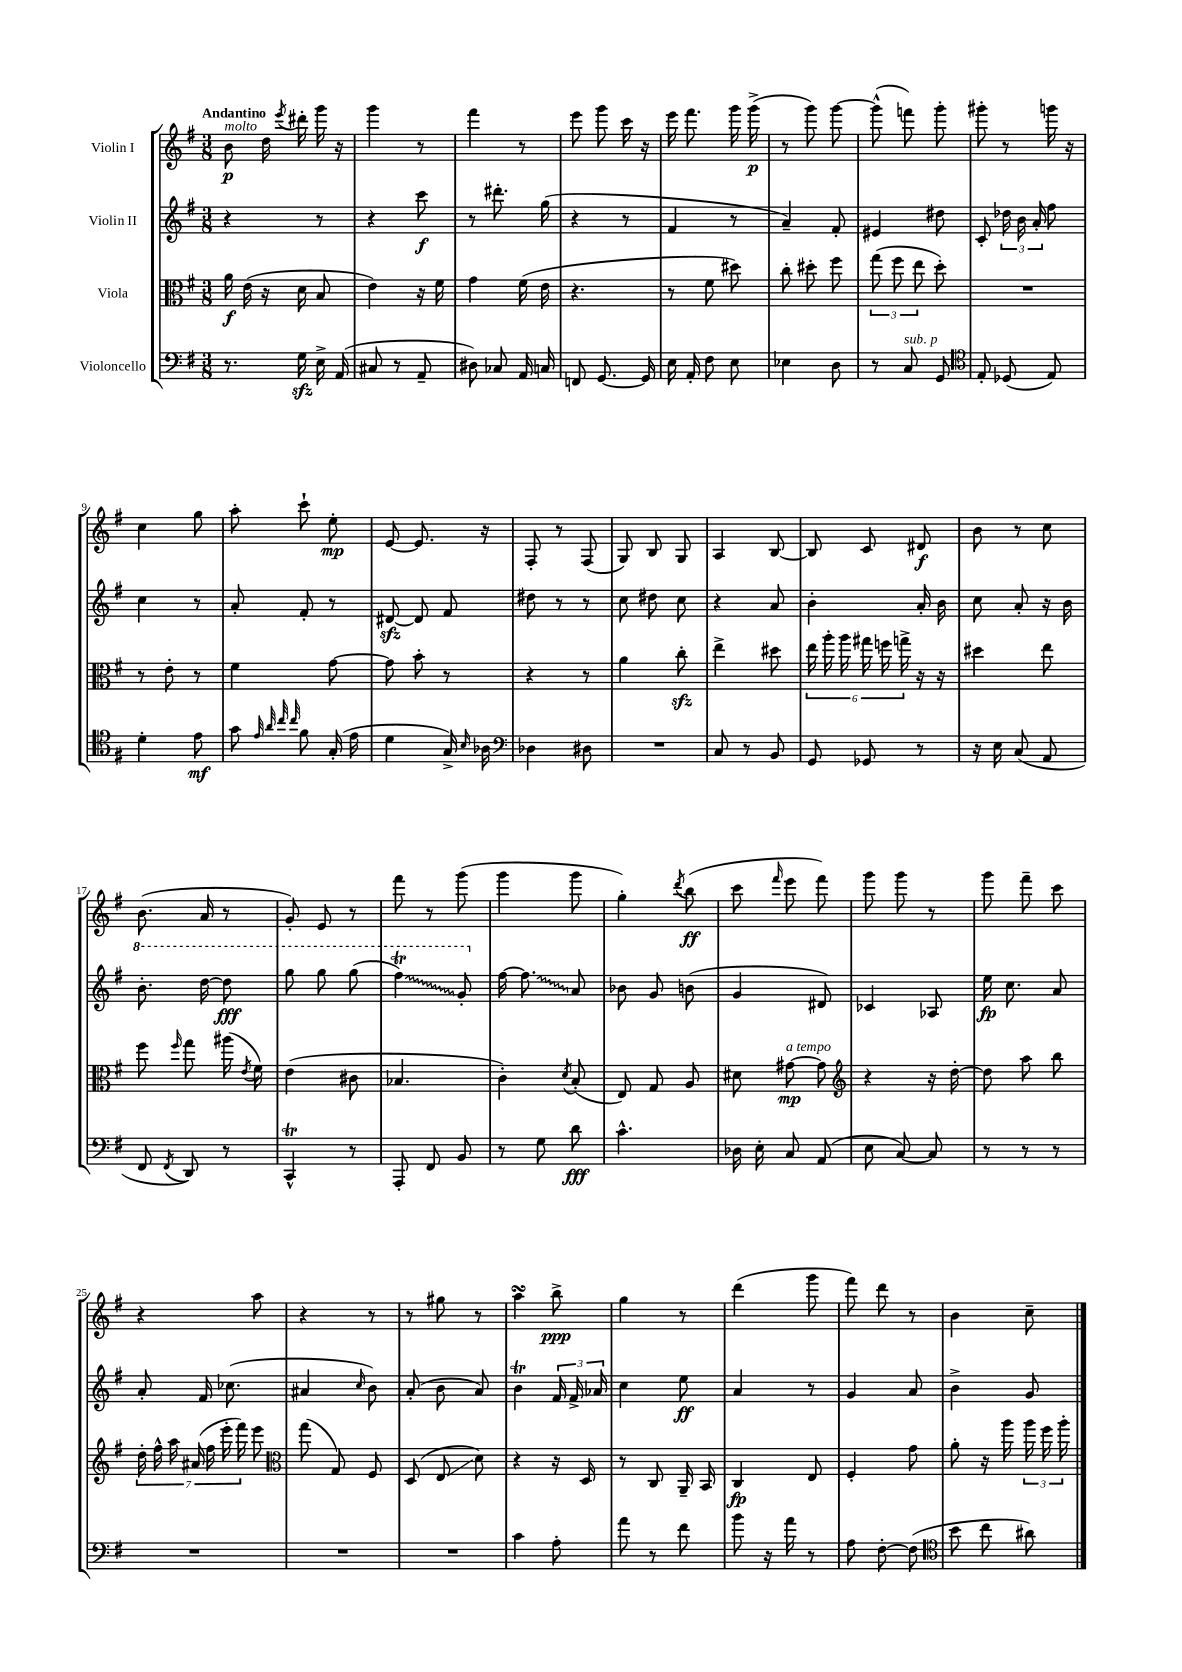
<<
\new StaffGroup <<
\new Staff = "s0" \with { instrumentName = "Violin I" } {
    \clef treble \key g \major \numericTimeSignature \time 3/8 \tempo "Andantino"
    \autoBeamOff b'8\p^\markup { \italic "molto" } d''16 \acciaccatura { e'''8 } dis'''16-. g'''16 r16 |
    g'''4 r8 |
    fis'''4 r8 |
    e'''8 g'''8 c'''16 r16 |
    e'''16 fis'''8. g'''16 g'''16->\p( |
    r8 g'''8) g'''8~ |
    g'''8-^( f'''8) g'''8-. |
    gis'''8-. r8 g'''16 r16 |
    c''4 g''8 |
    a''8-. c'''8-! e''8-.\mp |
    e'8~ e'8. r16 |
    fis8-. r8 fis8( |
    g8) b8 g8 |
    a4 b8~ |
    b8 c'8 dis'8\f |
    b'8 r8 c''8 |
    b'8.( a'16 r8 |
    g'8-.) e'8 r8 |
    fis'''8 r8 g'''8( |
    g'''4 g'''8 |
    g''4-.) \acciaccatura { d'''8 } b''8\ff( |
    c'''8 \grace { fis'''16 } e'''8 fis'''8) |
    g'''8 g'''8 r8 |
    g'''8 fis'''8-- c'''8 |
    r4 a''8 |
    r4 r8 |
    r8 gis''8 r8 |
    a''4\turn b''8->\ppp |
    g''4 r8 |
    d'''4( g'''8 |
    fis'''8) d'''8 r8 |
    b'4 c''8-- \bar "|." |
}
\new Staff = "s1" \with { instrumentName = "Violin II" } {
    \clef treble \key g \major \numericTimeSignature \time 3/8
    \autoBeamOff r4 r8 |
    r4 c'''8\f |
    r8 dis'''8.-. g''16( |
    r4 r8 |
    fis'4 r8 |
    a'4--) fis'8-. |
    eis'4 dis''8 |
    c'8-. \tuplet 3/2 { des''16 b'16 a'16-. } fis''8 |
    c''4 r8 |
    a'8-. fis'8-. r8 |
    dis'8~\sfz dis'8 fis'8 |
    dis''8 r8 r8 |
    c''8 dis''8 c''8 |
    r4 a'8 |
    b'4-. a'16-. b'16 |
    c''8 a'8-. r16 b'16 |
    \ottava #1 b''8.-. d'''16~ d'''8\fff |
    g'''8 g'''8 g'''8( |
    \once \override Glissando.style = #'zigzag fis'''4\trill\glissando) g''8-. \ottava #0 |
    fis''16~ \once \override Glissando.style = #'zigzag fis''8.\glissando a'8 |
    bes'8 g'8 b'8( |
    g'4 dis'8) |
    ces'4 aes8 |
    e''16\fp c''8. a'8 |
    a'8-. fis'16 ces''8.( |
    ais'4 \grace { c''16 } b'8) |
    a'8-.( b'8 a'8) |
    b'4\trill \tuplet 3/2 { fis'16 fis'16-> aes'16 } |
    c''4 e''8\ff |
    a'4 r8 |
    g'4 a'8 |
    b'4-> g'8 \bar "|." |
}
\new Staff = "s2" \with { instrumentName = "Viola" } {
    \clef alto \key g \major \numericTimeSignature \time 3/8
    \autoBeamOff a'16\f e'16( r16 d'16 b8 |
    e'4) r16 fis'16 |
    g'4 fis'16( e'16 |
    r4. |
    r8 fis'8 dis''8) |
    c''8-. dis''8-. fis''8 |
    \tuplet 3/2 { g''8( fis''8 e''8 } d''8-.) |
    R4. |
    r8 e'8-. r8 |
    fis'4 g'8~ |
    g'8 b'8-. r8 |
    r4 r8 |
    a'4 c''8-.\sfz |
    e''4-> dis''8 |
    \tuplet 6/4 { e''16 a''16-. a''16 gis''16 f''16 g''16-> } r16 r16 |
    dis''4 e''8 |
    fis''8 \grace { fis''16 } g''8 ais''16( \acciaccatura { e'8 } fis'16) |
    e'4( cis'8 |
    bes4. |
    c'4-.) \acciaccatura { d'8 } b8-.( |
    e8) g8 a8 |
    dis'8 gis'8~\mp^\markup { \italic "a tempo" } gis'8 |
    \clef treble r4 r16 d''16~-. |
    d''8 a''8 b''8 |
    \tuplet 7/4 { d''16-. fis''16-^ a''16 ais'16( fis''16 e'''16-. fis'''16) } e'''8 |
    \clef alto g''8( g8) fis8 |
    d8( e8\glissando d'8) |
    r4 r16 d16 |
    r8 c8 a,16-- b,16 |
    c4\fp e8 |
    fis4-. g'8 |
    a'8-. r16 a''16 \tuplet 3/2 { a''16 fis''16 a''16-. } \bar "|." |
}
\new Staff = "s3" \with { instrumentName = "Violoncello" } {
    \clef bass \key g \major \numericTimeSignature \time 3/8
    \autoBeamOff r8. g16\sfz e16-> a,16( |
    cis8 r8 a,8-- |
    dis8) ces8 a,16 c16 |
    f,8 g,8.~ g,16 |
    e16 a,16-. fis8 e8 |
    ees4 d8 |
    r8 c8^\markup { \italic "sub. p" } g,8 |
    \clef tenor e8-. des8( e8) |
    d'4-. e'8\mf |
    g'8 \grace { e'32 a'32 c''32 c''32 } fis'8 g16-.( e'16 |
    d'4 g16->) \grace { b16 } aes16 |
    \clef bass des4 dis8 |
    R4. |
    c8 r8 b,8 |
    g,8 ges,8 r8 |
    r16 e16 c8( a,8 |
    fis,8 \acciaccatura { fis,8 } d,8) r8 |
    c,4-^\trill r8 |
    a,,8-. fis,8 b,8 |
    r8 g8 d'8\fff |
    c'4.-^ |
    des16 e16-. c8 a,8( |
    e8 c8~) c8 |
    r8 r8 r8 |
    R4. |
    R4. |
    R4. |
    c'4 a8-. |
    a'8 r8 fis'8 |
    b'8 r16 a'16 r8 |
    a8 fis8~-. fis8( |
    \clef tenor b'8 c''8 ais'8) \bar "|." |
}
>>
>>
